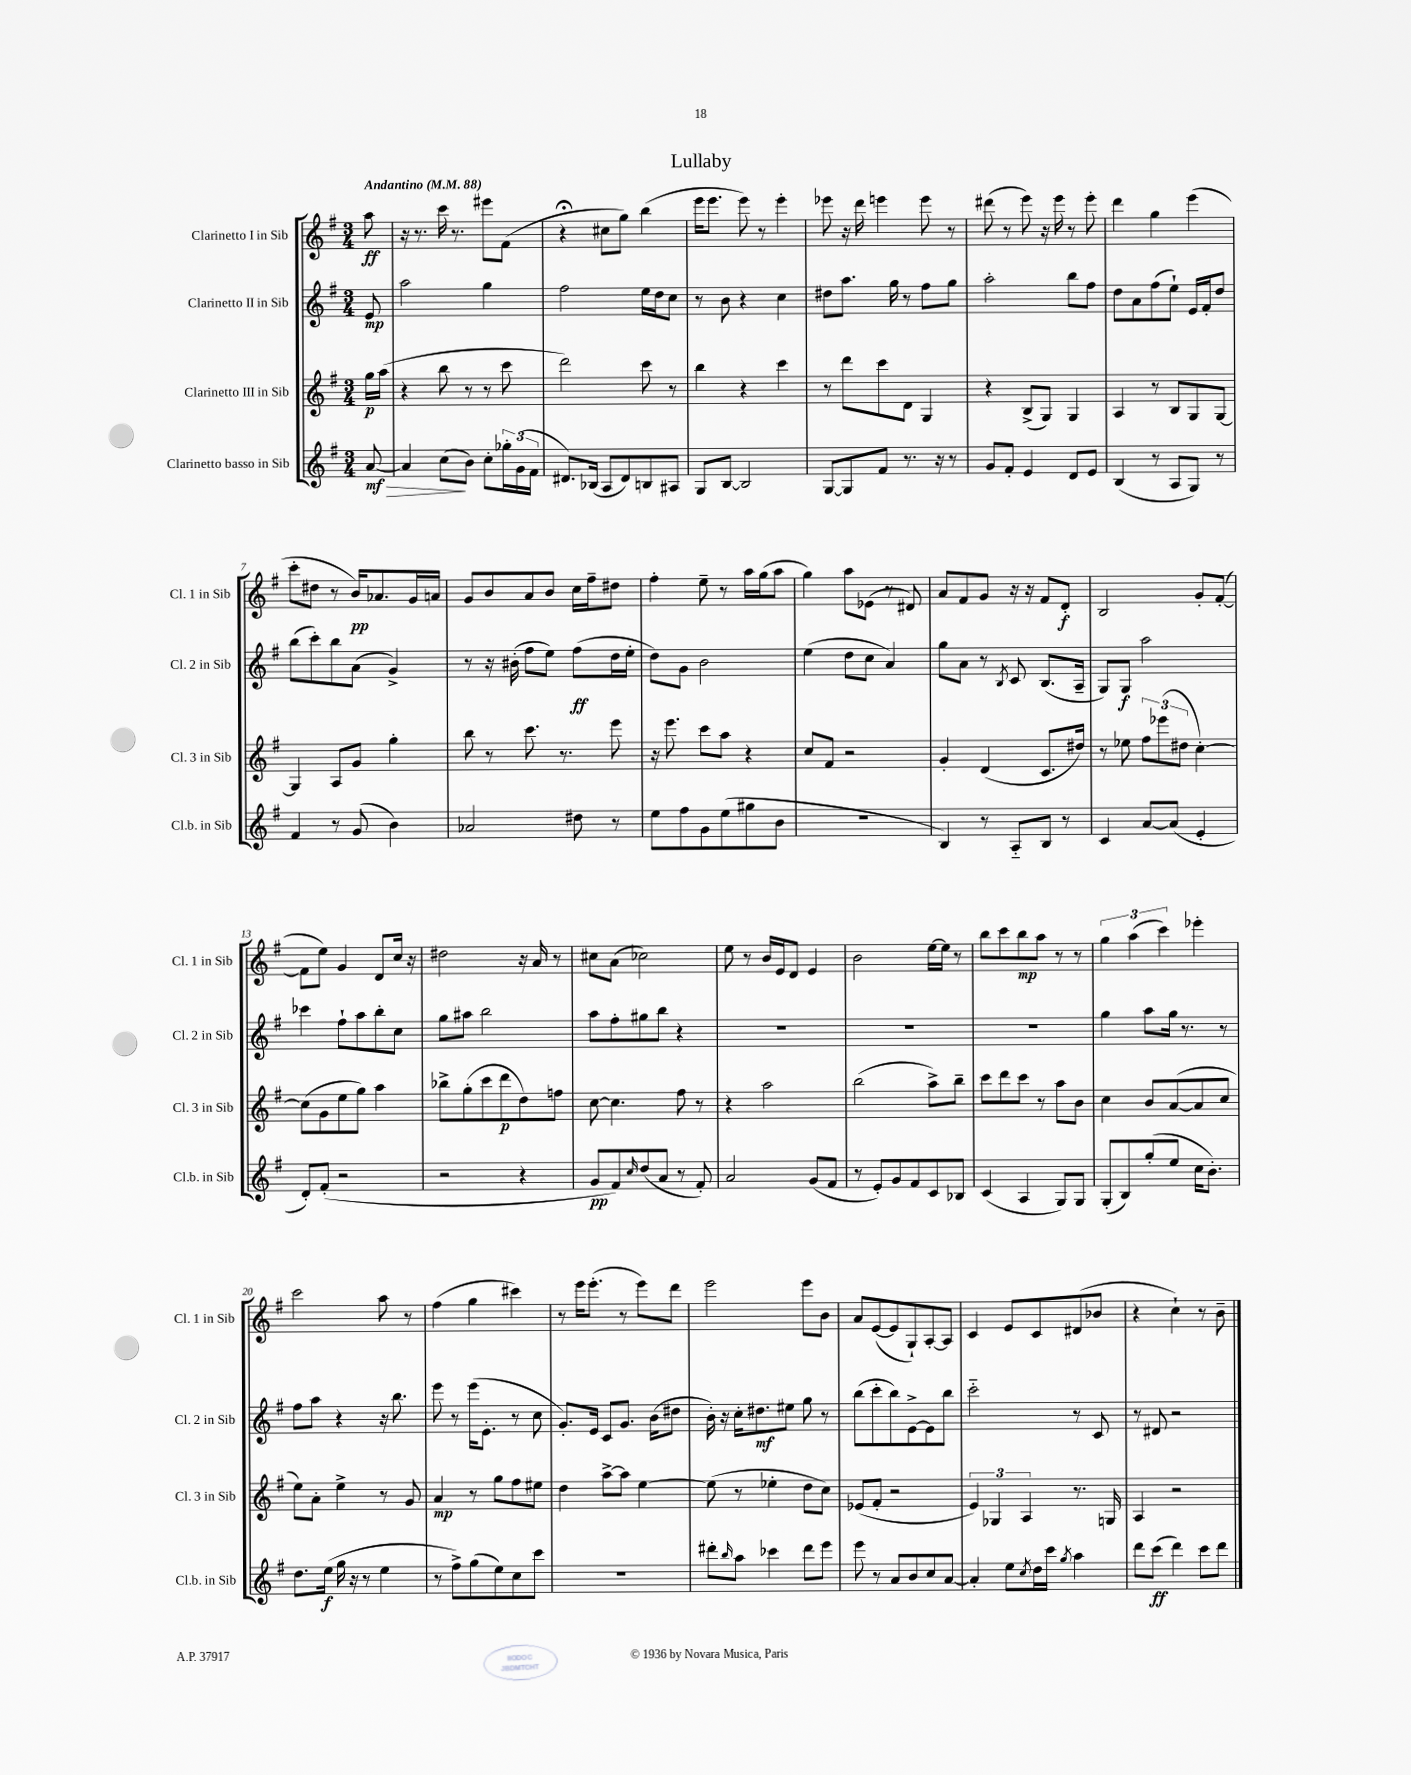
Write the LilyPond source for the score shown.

\header { title = "Lullaby" }
<<
\new StaffGroup <<
\new Staff = "s0" \with { instrumentName = "Clarinetto I in Sib" shortInstrumentName = "Cl. 1 in Sib" } {
    \clef treble \key g \major \numericTimeSignature \time 3/4 \partial 8 \tempo "Andantino" 4 = 88
    a''8\ff |
    r16 r8. c'''16 r8. eis'''8 fis'8( |
    r4\fermata cis''8 g''8) b''4( |
    e'''16 e'''8. e'''8) r8 e'''4-. |
    ees'''8 r16 d'''16 e'''4 e'''8 r8 |
    dis'''8( r8 e'''8) r16 e'''16 r8 e'''8-. |
    d'''4 g''4 e'''4( |
    c'''8-. dis''8 r8 b'16\pp) aes'8. g'16 a'16 |
    g'8 b'8 a'8 b'8 c''16 fis''16-- dis''8 |
    fis''4-. e''8-- r8 a''16 g''16( a''8 |
    g''4) a''8 ees'8( r8 dis'8) |
    a'8 fis'8 g'8 r16 r16 fis'8 d'8-.\f |
    b2 g'8-. fis'8~-.( |
    fis'8 e''8) g'4 d'8 c''16 r16 |
    dis''2 r16 a'16 r8 |
    cis''8 a'8( ces''2) |
    e''8 r8 b'16 e'16 d'8 e'4 |
    b'2 e''16~ e''16 r8 |
    b''8 c'''8 b''8\mp a''8 r8 r8 |
    \tuplet 3/2 { g''4 a''4( c'''4) } ees'''4-. |
    c'''2 a''8 r8 |
    fis''4( g''4 cis'''4) |
    r8 e'''16 e'''8.-.( r8 e'''8) d'''8 |
    e'''2 e'''8 b'8 |
    a'8 e'8~( e'8 g8-!) a8~-. a8 |
    c'4 e'8 c'8 dis'8( bes'8 |
    r4 c''4-!) r8 b'8-- \bar "|." |
}
\new Staff = "s1" \with { instrumentName = "Clarinetto II in Sib" shortInstrumentName = "Cl. 2 in Sib" } {
    \clef treble \key g \major \numericTimeSignature \time 3/4 \partial 8
    e'8\mp |
    a''2 g''4 |
    fis''2 e''16 d''16 c''8 |
    r8 b'8 r4 c''4 |
    dis''8 a''8. g''16 r8 fis''8 g''8 |
    a''2-. b''8 fis''8 |
    d''8 a'8 fis''8( e''8-!) e'16 fis'16-. d''8 |
    b''8( c'''8-.) b''8 a'8( g'4->) |
    r8 r16 bis'16-.( fis''8 e''8) fis''8\ff( d''16 e''16-. |
    d''8) g'8 b'2 |
    e''4( d''8 c''8 a'4) |
    g''8 a'8 r8 \acciaccatura { b8 } c'8 b8.( a16-- |
    g8) g8\f a''2 |
    ces'''4 fis''8-! a''8 b''8-. c''8 |
    g''8 ais''8 b''2 |
    a''8 fis''8-. gis''8 b''8 r4 |
    R2. |
    R2. |
    R2. |
    g''4 a''8 g''16 r8. r8 |
    fis''8 a''8 r4 r16 b''8. |
    e'''8 r8 e'''16( e'8.-. r8 c''8 |
    g'8.-.) e'16 c'8 g'8. b'16( dis''8 |
    b'16-.) r16 c''16-. dis''8.\mf eis''8 g''8 r8 |
    b''8( c'''8-. b''8) e'8~-> e'8 b''8 |
    c'''2-_ r8 c'8 |
    r8 dis'8 r2 \bar "|." |
}
\new Staff = "s2" \with { instrumentName = "Clarinetto III in Sib" shortInstrumentName = "Cl. 3 in Sib" } {
    \clef treble \key g \major \numericTimeSignature \time 3/4 \partial 8
    g''16\p a''16( |
    r4 b''8 r8 r8 c'''8 |
    d'''2) c'''8 r8 |
    b''4 r4 c'''4 |
    r8 d'''8 c'''8 d'8 g4 |
    r4 b8->( g8) g4 |
    a4 r8 b8 g8 g8~ |
    g4 a8 g'8 g''4-. |
    b''8 r8 c'''8. r8. e'''8 |
    r16 e'''8. c'''8 a''8 r4 |
    c''8 fis'8 r2 |
    g'4-. d'4( c'8. dis''16) |
    r8 ees''8 \tuplet 3/2 { fis''8 ees'''8( dis''8 } c''4~-.) |
    c''8( g'8 e''8 g''8) a''4 |
    bes''8-> g''8-.( c'''8 d'''8\p d''8) f''8 |
    c''8~ c''4. fis''8 r8 |
    r4 a''2 |
    b''2( a''8->) b''8-- |
    c'''8 d'''8 c'''8 r8 a''8 b'8 |
    c''4 b'8 a'8~( a'8 c''8 |
    e''8) a'8-. e''4-> r8 g'8 |
    a'4\mp r8 g''8 fis''8 eis''8 |
    d''4 a''8~-> a''8 e''4~ |
    e''8( r8 ees''4-. d''8 c''8) |
    ees'8( fis'8-. r2 |
    \tuplet 3/2 { e'4) ges4 a4 } r8. g16 |
    a4 r2 \bar "|." |
}
\new Staff = "s3" \with { instrumentName = "Clarinetto basso in Sib" shortInstrumentName = "Cl.b. in Sib" } {
    \clef treble \key g \major \numericTimeSignature \time 3/4 \partial 8
    a'8~\mf\> |
    a'4 c''8\!( b'8) c''8-. \tuplet 3/2 { ges''16-. g'16( fis'16 } |
    dis'8.) bes16( a8 dis'8) b8 ais8 |
    g8 b8~ b2 |
    g8~ g8 fis'8 r8. r16 r8 |
    g'8 fis'8-. e'4 d'8 e'8 |
    b4( r8 a8 g8) r8 |
    fis'4 r8 g'8( b'4) |
    aes'2 dis''8 r8 |
    e''8 fis''8 g'8 e''8( gis''8 b'8 |
    R2. |
    b4) r8 a8-_ b8 r8 |
    c'4 a'8~ a'8( e'4-. |
    d'8-.) fis'8-.( r2 |
    r2 r4 |
    g'8\pp fis'8) \grace { c''16 } d''8( a'8 r8 fis'8-.) |
    a'2 g'8( fis'8 |
    r8 e'8-.) g'8 fis'8 c'8 bes8 |
    c'4( a4 g8) g8 |
    g8-.( b8) g''8-.( e''8 c''16 b'8.-.) |
    d''8. e''16\f( g''16 r16 r8 e''4 |
    r8 fis''8->) g''8( e''8) c''8 c'''8 |
    R2. |
    dis'''8-. \grace { b''16 } a''8 ces'''4 dis'''8 e'''8 |
    e'''8 r8 a'8 b'8 c''8 a'8~ |
    a'4-. e''8 \acciaccatura { c''8 } d''16 c'''16 \acciaccatura { g''8 } a''4 |
    d'''8 c'''8\ff( d'''4) c'''8 d'''8 \bar "|." |
}
>>
>>
